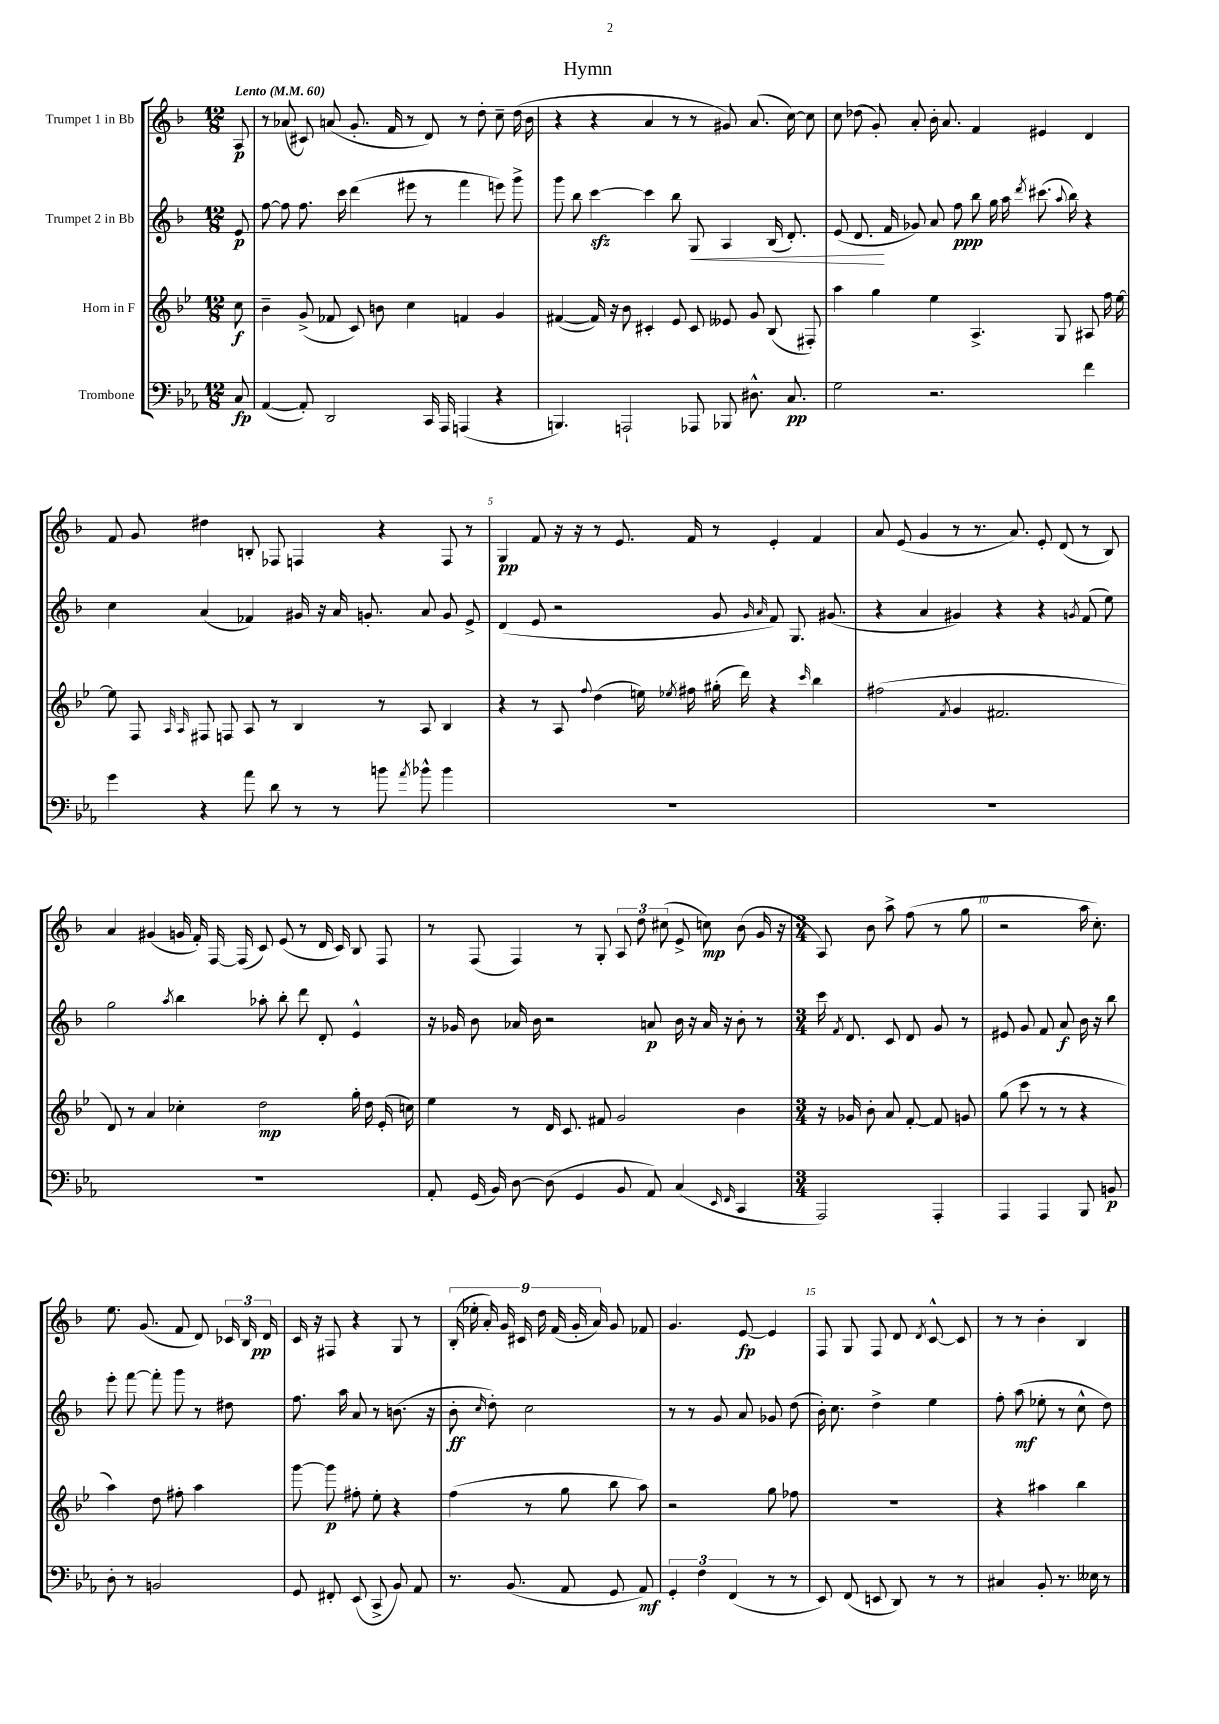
\header { title = "Hymn" }
<<
\new StaffGroup <<
\new Staff = "s0" \with { instrumentName = "Trumpet 1 in Bb" } {
    \clef treble \key f \major \numericTimeSignature \time 12/8 \partial 8 \tempo "Lento" 4 = 60
    \autoBeamOff a8\p |
    r8 aes'8( cis'8) a'8( g'8.-. f'16 r8 d'8) r8 d''8-. c''8-- d''16( bes'16 |
    r4 r4 a'4 r8 r8 gis'8) a'8.( c''16~) c''8 |
    c''8 des''8( g'8-.) a'8-. bes'16-. a'8. f'4 eis'4 d'4 |
    f'8 g'8 dis''4 b8-. fes8 f4 r4 f8 r8 |
    g4\pp f'8 r16 r16 r8 e'8. f'16 r8 e'4-. f'4 |
    a'8 e'8( g'4 r8 r8. a'8.) e'8-. d'8( r8 bes8) |
    a'4 gis'4( g'16 f'16-.) f16~ f16( c'8) e'8( r8 d'16 c'16) bes8 f8 |
    r8 f8( f4) r8 g8-. \tuplet 3/2 { a8 d''8 cis''8( } e'8-> c''8\mp) bes'8( g'16 r16 |
    \numericTimeSignature \time 3/4 a8) bes'8 a''8-> f''8( r8 g''8 |
    r2 a''16 c''8.-.) |
    e''8. g'8.( f'8 d'8) \tuplet 3/2 { ces'16 bes16 d'16\pp } |
    c'16 r16 fis8 r4 g8 r8 |
    \tuplet 9/8 { bes16-.( ees''16-. a'16-.) g'16 cis'16 d''16 f'16( g'16-. a'16) } g'8 fes'8 |
    g'4. e'8~\fp e'4 |
    f8 g8 f8 d'8 \acciaccatura { d'8 } c'8~-^ c'8 |
    r8 r8 bes'4-. bes4 \bar "|." |
}
\new Staff = "s1" \with { instrumentName = "Trumpet 2 in Bb" } {
    \clef treble \key f \major \numericTimeSignature \time 12/8 \partial 8
    \autoBeamOff e'8\p |
    f''8~ f''8 f''8. c'''16 d'''4( eis'''8 r8 f'''4 e'''8) g'''8-> |
    g'''8 bes''8 c'''4~\sfz c'''4 bes''8 g8\< a4 bes16( d'8.-.) |
    e'8( d'8.\! f'16 ges'8) a'8 f''8\ppp bes''8 g''16 a''16 \acciaccatura { d'''8 } cis'''8.( \appoggiatura { a''8 } bes''16) r4 |
    c''4 a'4( fes'4) gis'16 r16 a'16 g'8.-. a'8 g'8 e'8-> |
    d'4( e'8 r2 g'8 \grace { g'16 a'16 } f'8) g8. gis'8.( |
    r4 a'4 gis'4) r4 r4 \acciaccatura { g'8 } f'8( e''8) |
    g''2 \acciaccatura { a''8 } bes''4 aes''8-. bes''8-. d'''8 d'8-. e'4-^ |
    r16 ges'16 bes'8 aes'16 bes'16 r2 a'8\p bes'16 r16 a'16 r16 bes'8-. r8 |
    \numericTimeSignature \time 3/4 c'''16 \acciaccatura { f'8 } d'8. c'8 d'8 g'8 r8 |
    eis'8 g'8 f'8 a'8\f bes'16 r16 bes''8 |
    e'''8-. f'''8~ f'''8-. g'''8 r8 dis''8 |
    f''8. a''16 a'8 r8 b'8.( r16 |
    bes'8-.\ff \grace { c''16 } d''8-.) c''2 |
    r8 r8 g'8 a'8 ges'8 d''8( |
    bes'16-.) c''8. d''4-> e''4 |
    f''8-. a''8\mf( ees''8-. r8 c''8-^ d''8) \bar "|." |
}
\new Staff = "s2" \with { instrumentName = "Horn in F" } {
    \clef treble \key bes \major \numericTimeSignature \time 12/8 \partial 8
    \autoBeamOff c''8\f |
    bes'4-- g'8->( fes'8 c'8) b'8 c''4 f'4 g'4 |
    fis'4~( fis'16) r16 bes'8 cis'4-. ees'8 cis'8 eeses'8 g'8 bes8( fis8-.) |
    a''4 g''4 ees''4 a4.-> g8 ais8 f''16 ees''16~ |
    ees''8 f8 \grace { a16 a16 } fis8 f8 a8 r8 bes4 r8 a8 bes4 |
    r4 r8 a8 \appoggiatura { f''8 } d''4( e''16) \acciaccatura { ees''8 } fis''16 gis''16-.( d'''16) r4 \grace { c'''16 } bes''4 |
    fis''2( \acciaccatura { f'8 } g'4 fis'2. |
    d'8) r8 a'4 ces''4-. d''2\mp g''16-. d''16 ees'16-.( c''16) |
    ees''4 r8 d'16 c'8. fis'8 g'2 bes'4 |
    \numericTimeSignature \time 3/4 r16 ges'16 bes'8-. a'8 f'8~-. f'8 g'8 |
    g''8( c'''8 r8 r8 r4 |
    a''4) d''8 fis''8-. a''4 |
    g'''8~ g'''8\p fis''8-. ees''8-. r4 |
    f''4( r8 g''8 bes''8 a''8) |
    r2 g''8 fes''8 |
    R2. |
    r4 ais''4 bes''4 \bar "|." |
}
\new Staff = "s3" \with { instrumentName = "Trombone" } {
    \clef bass \key ees \major \numericTimeSignature \time 12/8 \partial 8
    \autoBeamOff c8\fp |
    aes,4~( aes,8-.) d,2 c,16 aes,,16 a,,4( r4 |
    b,,4.) a,,2-! aes,,8 bes,,8 dis8.-^ c8.\pp |
    g2 r2. f'4 |
    g'4 r4 aes'8 d'8 r8 r8 b'8 \acciaccatura { aes'8 } bes'8-^ bes'4 |
    R1. |
    R1. |
    R1. |
    aes,8-. g,16( bes,16) d8~ d8( g,4 bes,8 aes,8) c4( \grace { ees,16 f,16 } c,4 |
    \numericTimeSignature \time 3/4 aes,,2) aes,,4-. |
    aes,,4 aes,,4 bes,,8 b,8\p |
    d8-. r8 b,2 |
    g,8 fis,8-. ees,8( c,8-> bes,8) aes,8 |
    r8. bes,8.( aes,8 g,8 aes,8\mf) |
    \tuplet 3/2 { g,4-. f4 f,4( } r8 r8 |
    ees,8) f,8( e,8 d,8) r8 r8 |
    cis4 bes,8-. r8. eeses16 r8 \bar "|." |
}
>>
>>
\layout { \context { \Score \override BarNumber.break-visibility = ##(#f #t #t) barNumberVisibility = #(every-nth-bar-number-visible 5) } }
